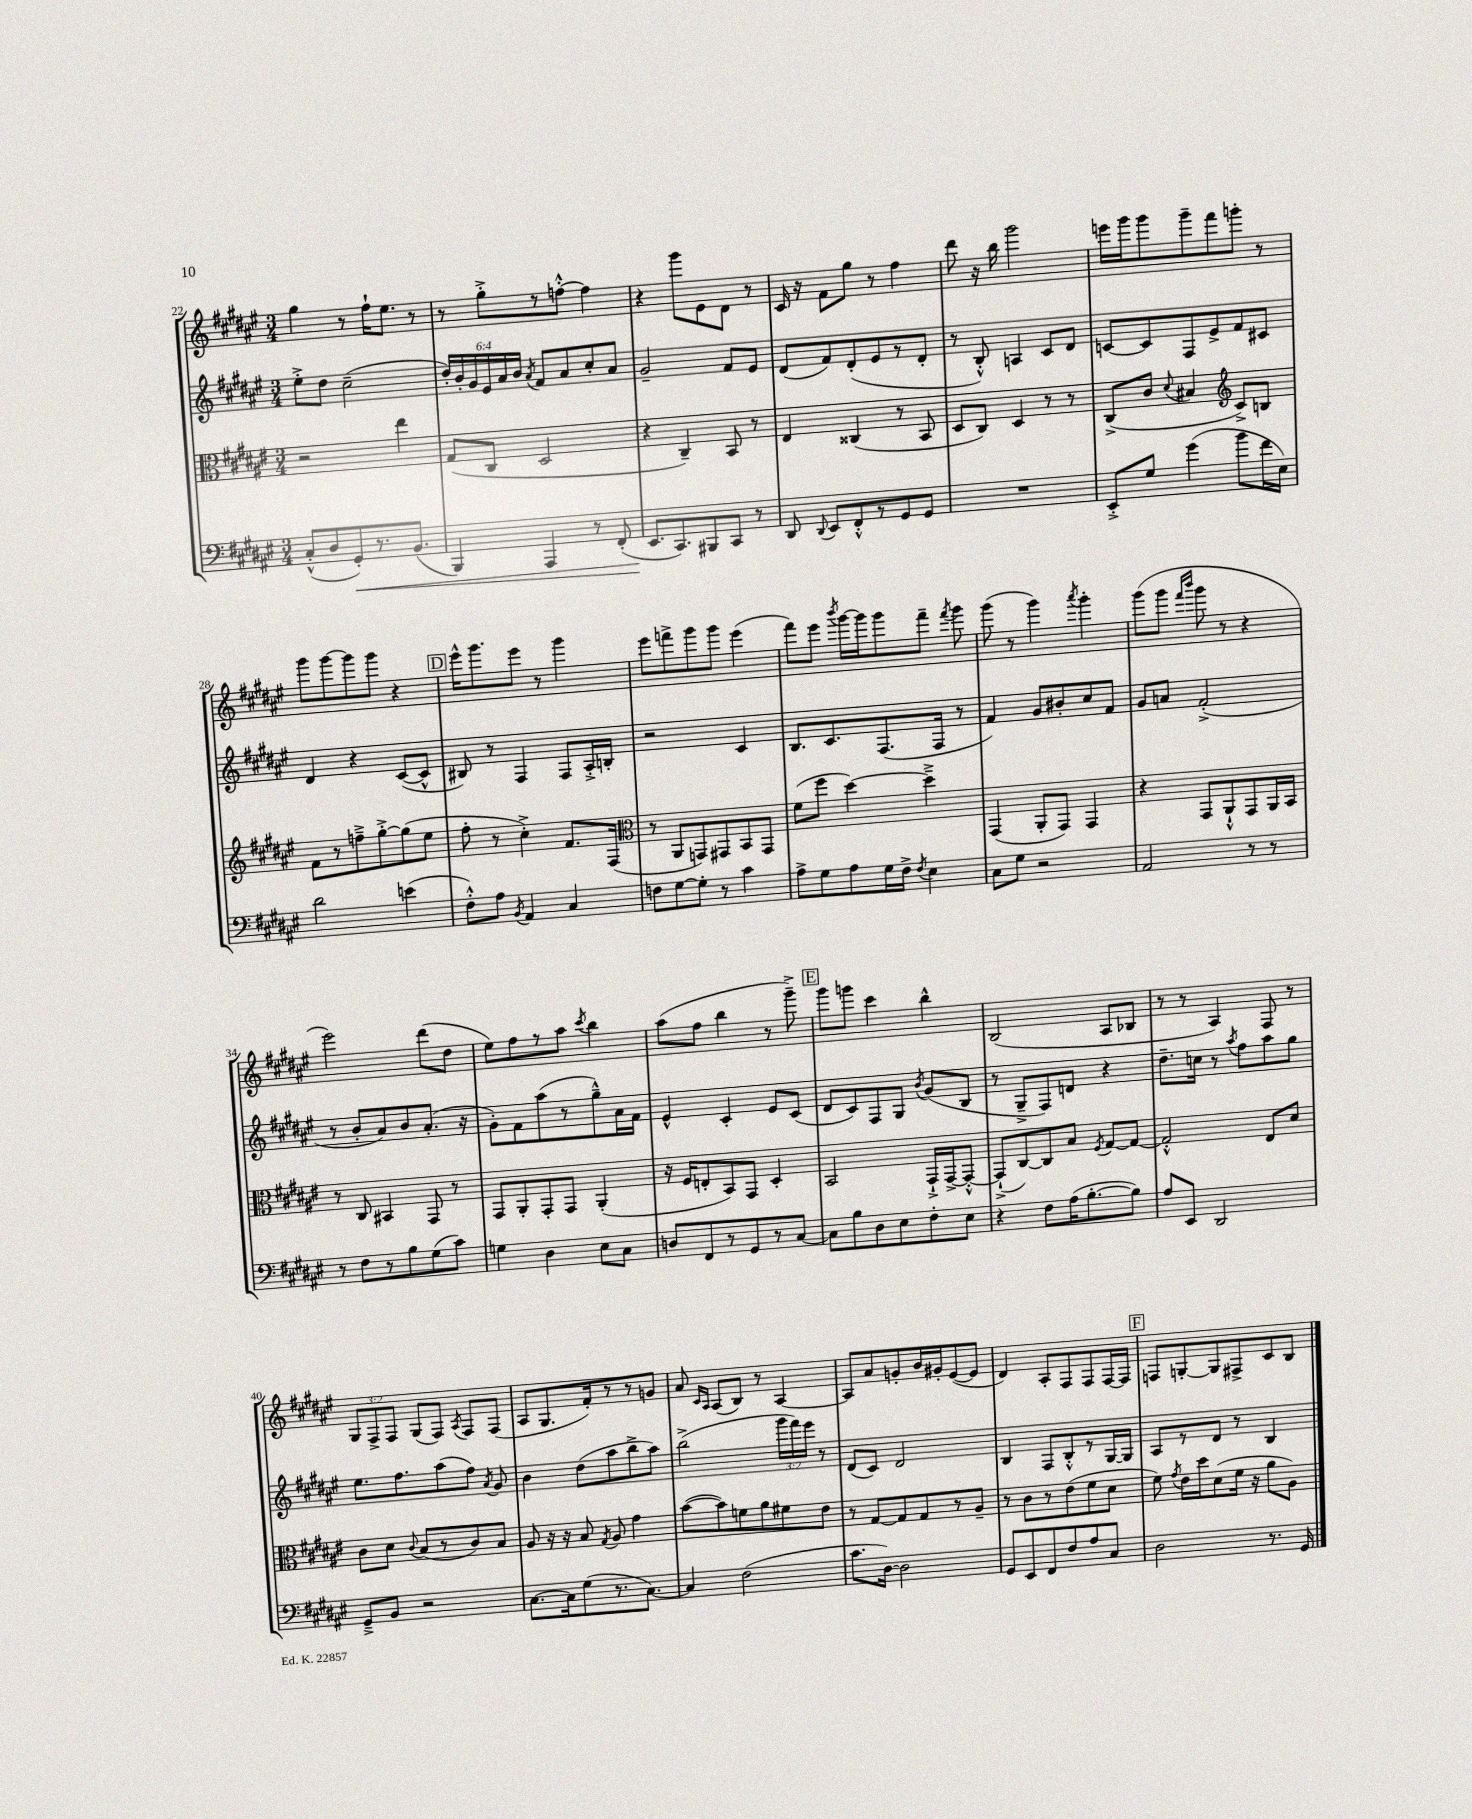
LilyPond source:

<<
\new StaffGroup <<
\new Staff = "s0" {
    \clef treble \key fis \major \numericTimeSignature \time 3/4 \override Staff.TupletNumber.text = #tuplet-number::calc-fraction-text
    \autoBeamOff gis''4 r8 fis''16[-! eis''8.] r8 |
    r8 gis''8[-.-> r8 f''8]~-.-^ f''4 |
    r4 gis'''8[ eis'8 dis'8] r8 |
    cis'16 r16 fis'8[ gis''8] r8 fis''4 |
    dis'''8 r16 b''16 gis'''2 |
    e'''16[ gis'''16 gis'''8 gis'''8-- fis'''8 g'''8]-. r8 |
    gis'''8[ gis'''8~ gis'''8 gis'''8] r4 |
    \mark \markup { \box "D" } eis'''16[-^ gis'''8. eis'''8] r8 gis'''4 |
    eis'''8[ f'''8-> gis'''8 gis'''8] eis'''4( |
    fis'''8[) eis'''8] \acciaccatura { b'''8 } gis'''16[~ gis'''16 gis'''8 fis'''8]-- \acciaccatura { fis'''8 } gis'''8 |
    gis'''8( r8 gis'''4) \acciaccatura { ais'''8 } gis'''4-. |
    gis'''8[( gis'''8] \grace { fis'''16[ b'''16] } gis'''8 r8 r4 |
    eis'''2) dis'''8[( dis''8] |
    eis''8[) fis''8 r8 ais''8] \acciaccatura { cis'''8 } b''4 |
    ais''8[( fis''8] b''4 r8 gis'''8--->) |
    \mark \markup { \box "E" } gis'''8[ g'''8] cis'''4 b''4-^ |
    b2( ais8[ bes8] |
    r8 r8 ais4) fis8 r8 |
    \tuplet 3/2 { gis8[ fis8-> fis8] } gis8[( fis8]) \acciaccatura { ais8 } fis8[ fis8]( |
    ais8[ gis8. fis'16-.) r8 r8 g'8] |
    ais'8 \grace { cis'16[ ais16] } ais8[( b8]) r8 ais4~ |
    ais8[ ais'8 g'8-. b'16 gis'16-. eis'8~( eis'8] |
    dis'4) ais8[-. fis8 fis8 fis16~ fis16] |
    \mark \markup { \box "F" } f8[ g8~-. g8 fis8-> cis'8 b8] \bar "|." |
}
\new Staff = "s1" {
    \clef treble \key fis \major \numericTimeSignature \time 3/4 \override Staff.TupletNumber.text = #tuplet-number::calc-fraction-text
    \autoBeamOff eis''8[-.-> dis''8] cis''2--( |
    \tuplet 6/4 { dis''16[-.) b'16-. gis'16 eis'16 ais'16 b'16] } \acciaccatura { ais'8 } fis'8[ ais'8 cis''8-. ais'8] |
    gis'2-- fis'8[ eis'8] |
    dis'8[( fis'8) dis'8-.( eis'8 r8 dis'8]-. |
    r8 b8-.-^) a4 cis'8[ dis'8] |
    c'8[~ c'8 fis8 eis'8-> fis'8 cis'8] |
    dis'4 r4 cis'8[~( cis'8]-^ |
    \mark \markup { \box "D" } bis8) r8 fis4 fis8[ ais16-.-> b16]-. |
    r2 cis'4 |
    b8.[ cis'8. fis8.( fis16] r8 |
    fis'4) gis'8[ bis'8-. cis''8 fis'8] |
    gis'8[ a'8] fis'2-.->( |
    r8 b'8[-. ais'8) b'8 ais'8.]-.( r16 |
    gis'8[-.) fis'8 ais''8( r8 gis''8---^) ais'16 fis'16] |
    eis'4-^ cis'4-. eis'8[ cis'8]( |
    \mark \markup { \box "E" } dis'8[ cis'8) fis8 gis8] \acciaccatura { b'8 } gis'8[( b8] |
    r8 gis8[---> fis8) d'8] r4 |
    dis''8.[-- c''16] r8 \acciaccatura { ais''8 } fis''8[ ais''8 gis''8] |
    eis''8.[ fis''8. ais''8( fis''8]) \acciaccatura { ais'8 } gis'8 |
    b'4 dis''8[( ais''8 b''8-> ais''8]) |
    b''2->( \tuplet 3/2 { gis'''16[ fis'''16) eis'''16] } r8 |
    dis'8[( cis'8]) dis'2 |
    b4 fis8[ b8-.-^ r8 gis16~ gis16] |
    \mark \markup { \box "F" } ais8[ r8 dis'8] r8 b4 \bar "|." |
}
\new Staff = "s2" {
    \clef alto \key fis \major \numericTimeSignature \time 3/4
    \autoBeamOff r2 eis''4 |
    gis8[( cis8] dis2 |
    r4 cis4--) b,8 r8 |
    eis4 cisis4( r8 b,8 |
    dis8[ cis8]) dis4 r8 r8 |
    cis8[->( cis'8] \appoggiatura { dis'8 } bis4 \clef treble cis'8[->) b8] |
    fis'8[ r8 f''8---> gis''8~-.-> gis''8( eis''8] |
    \mark \markup { \box "D" } fis''8-. r8 cis''4-.->) fis'8.[ fis16]( |
    \clef alto r8 ais,8[ g,8) gis,8 b,8 gis,8] |
    fis'8[( fis''8] dis''4~) dis''4---> |
    gis,4( ais,8[-. gis,8]) gis,4 |
    r4 gis,8[ ais,8-!-^ gis,8 ais,16 b,16] |
    r8 cis8 bis,4 gis,8 r8 |
    gis,8[ ais,8-. gis,8-. gis,8] ais,4-.( |
    r16 fis16[ e8-. b,8) gis,8] dis4-. |
    \mark \markup { \box "E" } b,2 gis,16[-!-> gis,16~-> gis,8]~-.-^ |
    gis,8[-!->( cis8~) cis8 b8] \acciaccatura { fis8 } gis8[~ gis8]~ |
    gis2-.-^ eis8[ dis'8] |
    cis'8[ dis'8] \appoggiatura { cis'8 } b8[( r8 cis'8) b8] |
    ais8 r16 r16 b8 \acciaccatura { gis8 } ais8 gis'4 |
    b'8[~( b'8) f'8 ais'8 fis'8 eis'8] |
    r8 gis8[~ gis8 gis8 r8 ais8]-- |
    r8 cis'8[ r8 eis'8( fis'8 dis'8] |
    \mark \markup { \box "F" } fis'8) \acciaccatura { gis'8 } eis'16[ dis''16 dis'8( fis'16] r16 ais'8[ ais8]) \bar "|." |
}
\new Staff = "s3" {
    \clef bass \key fis \major \numericTimeSignature \time 3/4
    \autoBeamOff cis8[-.-^( dis8 gis,8-.\<) r8. b,8.]( |
    b,,4) ais,,4 r8 fis,8-.( |
    eis,8.[\! cis,8.) bis,,8 cis,8] r8 |
    dis,8 \appoggiatura { dis,8 } eis,8[ fis,8-.-^ r8 gis,8 gis,8] |
    R2. |
    eis,8[-.-> gis8] gis'4( b'8[ fis'16 eis16]) |
    dis'2 e'4( |
    \mark \markup { \box "D" } fis8[-.-^) ais8] \acciaccatura { b,8 } ais,4 cis4 |
    f8[ gis8~ gis8]-. r8 cis'4 |
    ais8[-> gis8 ais8 gis16 fis16]-> \acciaccatura { fis8 } eis4 |
    cis8[ gis8] r2 |
    ais,2 r8 r8 |
    r8 fis8[ r8 b8 gis8( cis'8]) |
    g4 dis4 eis8[ cis8] |
    d8[ fis,8 r8 gis,8 r8 cis8]~ |
    \mark \markup { \box "E" } cis8[ b8 dis8 eis8 fis8-. eis8] |
    r4 fis8[ ais16( b8.~-. b8]) |
    ais8[ eis,8] dis,2 |
    gis,8[---> b,8] r2 |
    cis8.[~ cis16 gis8( r8. cis8.]~) |
    cis4 fis2( |
    cis'8.[ dis16]~) dis2 |
    gis,8[ eis,8 fis,8 fis8 ais8 cis8] |
    \mark \markup { \box "F" } dis2 r8. gis,16 \bar "|." |
}
>>
>>
\layout { \context { \Score currentBarNumber = #22 } }
